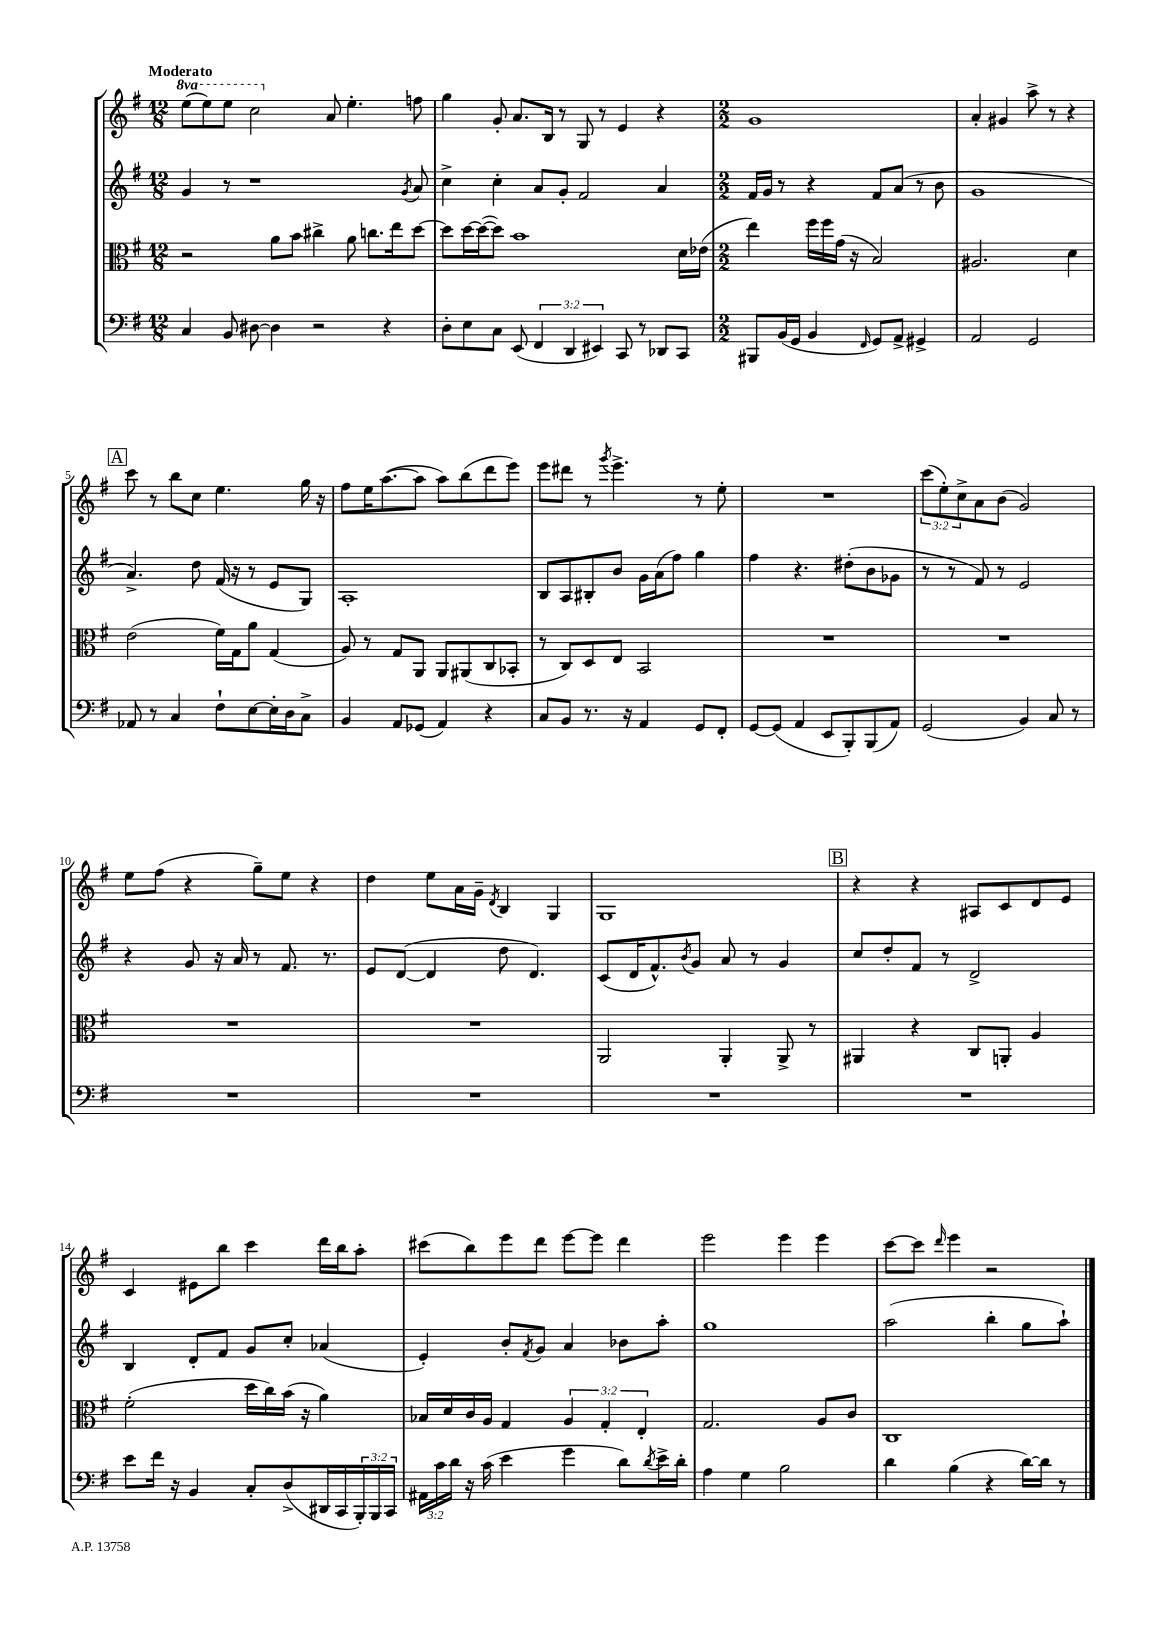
<<
\new StaffGroup <<
\new Staff = "s0" {
    \clef treble \key g \major \numericTimeSignature \time 12/8 \override Staff.TupletNumber.text = #tuplet-number::calc-fraction-text \set Staff.ottavationMarkups = #ottavation-simple-ordinals \tempo "Moderato"
    \ottava #1 e'''8( e'''8) e'''8 c'''2 \ottava #0 a'8 e''4.-. f''8 |
    g''4 g'8-. a'8. b16 r8 g8 r8 e'4 r4 |
    \numericTimeSignature \time 2/2 g'1 |
    a'4-. gis'4 a''8-> r8 r4 |
    \mark \markup { \box "A" } c'''8 r8 b''8 c''8 e''4. g''16 r16 |
    fis''8 e''16 a''8.~( a''8 a''8) b''8( d'''8 e'''8) |
    e'''8 dis'''8 r8 \acciaccatura { g'''8 } e'''4.-> r8 e''8-. |
    R1 |
    \tuplet 3/2 { c'''8( e''8-.) c''8-> } a'8 b'8( g'2) |
    e''8 fis''8( r4 g''8--) e''8 r4 |
    d''4 e''8 a'16 g'16-- \acciaccatura { d'8 } b4 g4 |
    g1 |
    \mark \markup { \box "B" } r4 r4 ais8 c'8 d'8 e'8 |
    c'4 eis'8 b''8 c'''4 d'''16 b''16 a''8-. |
    cis'''8( b''8) e'''8 d'''8 e'''8~ e'''8 d'''4 |
    e'''2 e'''4 e'''4 |
    c'''8~ c'''8 \grace { d'''16 } e'''4 r2 \bar "|." |
}
\new Staff = "s1" {
    \clef treble \key g \major \numericTimeSignature \time 12/8
    g'4 r8 r1 \acciaccatura { g'8 } a'8 |
    c''4-> c''4-. a'8 g'8-. fis'2 a'4 |
    \numericTimeSignature \time 2/2 fis'16 g'16 r8 r4 fis'8 a'8( r8 b'8 |
    g'1 |
    \mark \markup { \box "A" } a'4.->) d''8 fis'16( r16 r8 e'8 g8) |
    a1-. |
    b8 a8 bis8-. b'8 g'16 a'16( fis''8) g''4 |
    fis''4 r4. dis''8-.( b'8 ges'8 |
    r8 r8 fis'8) r8 e'2 |
    r4 g'8 r16 a'16 r8 fis'8. r8. |
    e'8 d'8~( d'4 d''8 d'4.) |
    c'8( d'16 fis'8.-^) \acciaccatura { b'8 } g'8 a'8 r8 g'4 |
    \mark \markup { \box "B" } c''8 d''8-. fis'8 r8 d'2-> |
    b4 d'8-. fis'8 g'8 c''8-. aes'4( |
    e'4-.) b'8-. \acciaccatura { fis'8 } g'8 a'4 bes'8 a''8-. |
    g''1 |
    a''2( b''4-. g''8 a''8-!) \bar "|." |
}
\new Staff = "s2" {
    \clef alto \key g \major \numericTimeSignature \time 12/8 \override Staff.TupletNumber.text = #tuplet-number::calc-fraction-text
    r2 a'8 b'8 cis''4-> a'8 c''8. e''16 d''8~ |
    d''8 d''16~ d''16~( d''8) b'1 d'16 ees'16( |
    \numericTimeSignature \time 2/2 e''4) fis''16 fis''16 g'16( r16 b2) |
    ais2. d'4 |
    \mark \markup { \box "A" } e'2( fis'16) g16 a'8 g4( |
    a8) r8 g8 a,8 a,8 ais,8( c8 bes,8-. |
    r8 c8) d8 e8 b,2 |
    R1 |
    R1 |
    R1 |
    R1 |
    a,2 a,4-. a,8-> r8 |
    \mark \markup { \box "B" } ais,4 r4 c8 a,8-. a4 |
    fis'2-.( d''16 c''16) b'16( r16 a'4) |
    bes16 d'16 c'16 a16 g4 \tuplet 3/2 { a4 g4-. e4-. } |
    g2. a8 c'8 |
    c1 \bar "|." |
}
\new Staff = "s3" {
    \clef bass \key g \major \numericTimeSignature \time 12/8 \override Staff.TupletNumber.text = #tuplet-number::calc-fraction-text
    c4 b,8 dis8~ dis4 r2 r4 |
    d8-. e8 c8 e,8( \tuplet 3/2 { fis,4 d,4 eis,4) } c,8 r8 des,8 c,8 |
    \numericTimeSignature \time 2/2 bis,,8 b,16( g,16 b,4 \grace { fis,16 } g,8) a,8-> gis,4-> |
    a,2 g,2 |
    \mark \markup { \box "A" } aes,8 r8 c4 fis8-! e8~ e16-. d16 c8-> |
    b,4 a,8 ges,8( a,4) r4 |
    c8 b,8 r8. r16 a,4 g,8 fis,8-. |
    g,8~ g,8( a,4 e,8 b,,8-.) b,,8( a,8) |
    g,2( b,4) c8 r8 |
    R1 |
    R1 |
    R1 |
    \mark \markup { \box "B" } R1 |
    e'8 fis'16 r16 b,4 c8-. d8->( dis,16 c,16 \tuplet 3/2 { b,,16-.) b,,16 c,16 } |
    \tuplet 3/2 { ais,16 c'16 d'16 } r16 c'16( e'4 g'4 d'8) \acciaccatura { d'8 } e'16-> d'16-. |
    a4 g4 b2 |
    d'4 b4( r4 d'16~) d'16 r8 \bar "|." |
}
>>
>>
